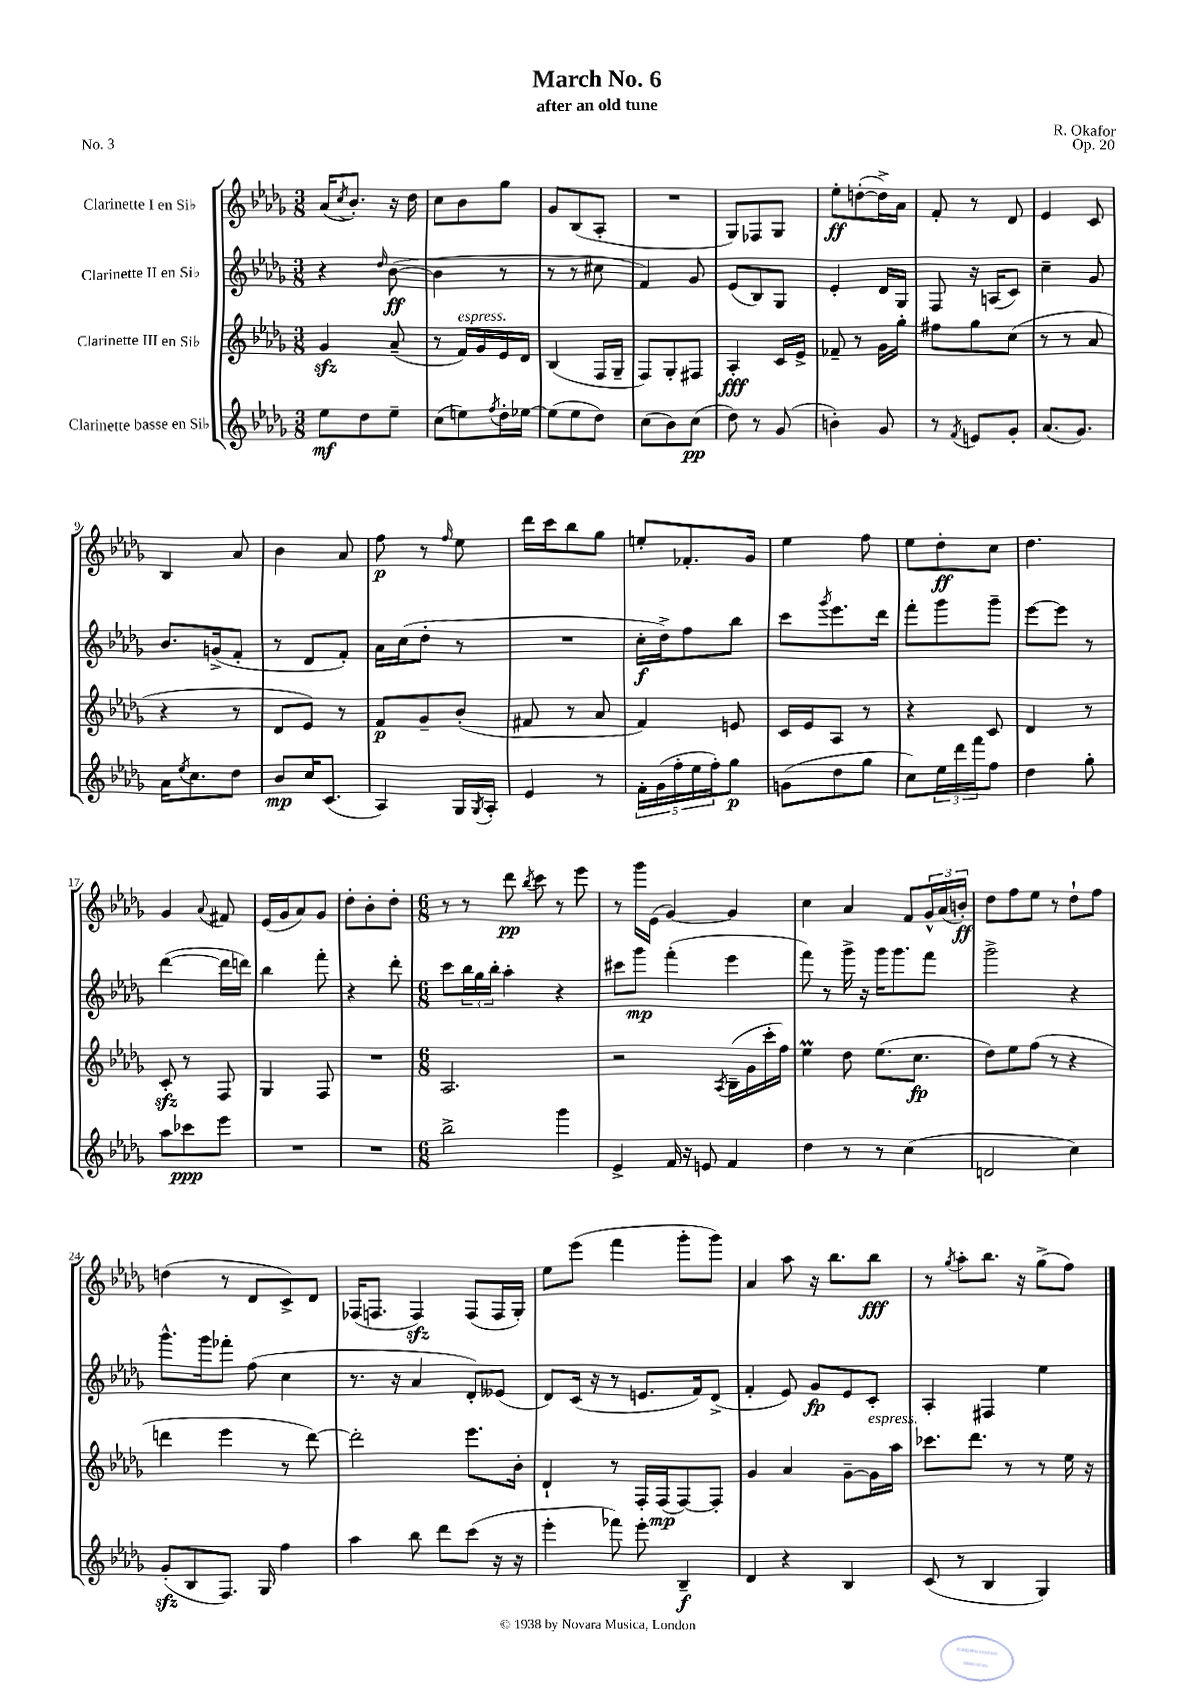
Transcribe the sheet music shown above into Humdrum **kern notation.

**kern	**kern	**kern	**kern
*staff4	*staff3	*staff2	*staff1
*clefG2	*clefG2	*clefG2	*clefG2
*k[b-e-a-d-g-]	*k[b-e-a-d-g-]	*k[b-e-a-d-g-]	*k[b-e-a-d-g-]
*M3/8	*M3/8	*M3/8	*M3/8
8ee-	4g-	4r	(16a-
.	.	.	8qcc
.	.	.	8.b-')
8dd-	.	.	.
.	.	16qqdd-	.
8ee-~	(8a-~	([8b-	16r
.	.	.	16dd-
=	=	=	=
(8cc	8r	4b-]	8cc
8ee)	16f)	.	8b-
.	16g-	.	.
8qff	.	.	.
16dd-'	16e-	8r	8gg-
[16ee-	16d-	.	.
=	=	=	=
(8ee-]	(4B-	8r	8g-
8ee-	.	8r	(8B-
8dd-)	16F	8cc#	8A-'
.	16G-~	.	.
=	=	=	=
(8cc	8F)	4f)	4.r
8b-)	8G-'	.	.
(8cc	8F#	8g-	.
=	=	=	=
8dd-)	4A-'	(8e-	8G-)
8r	.	8B-)	8F-
(8g-	16c	8G-	8G-
.	16e-^	.	.
=	=	=	=
4b')	8f-~	4e-'	8ee-'
.	8r	.	([8dd'
8g-	16g-	16d-	16dd^])
.	16gg-'	16G-	16a-
=	=	=	=
8r	8ff#	8F	8f'
8qf	.	.	.
8e	8gg-	16r	8r
.	.	(16A	.
8g-'	(8cc	8c)	8d-
=	=	=	=
(8.a-	8r	4cc~	4e-
.	8r	.	.
8.g-)	.	.	.
.	8a-	8g-	8c
=	=	=	=
16a-	4r	8.b-	4B-
8qee-	.	.	.
8.cc	.	.	.
.	.	(16g^	.
8dd-	8r	8f'	8a-
=	=	=	=
8b-	8d-	8r	4b-
16cc	8e-)	8d-	.
(8.c	.	.	.
.	8r	8f')	8a-
=	=	=	=
4A-)	8f	16a-	8ff
.	.	(16cc	.
.	8g-~	8dd-'	8r
.	.	.	16qqff
16G-	(8b-'	8r	8ee-
8qG-	.	.	.
16A-'	.	.	.
=	=	=	=
4e-	8f#	4.r	16ddd-
.	.	.	16ccc
.	8r	.	8bb-
8r	8a-	.	8gg-
=	=	=	=
20f'	4f)	16cc'	8ee'
(20g-	.	.	.
.	.	16dd-^)	.
20ff'	.	.	.
.	.	8ff	8.f-'
20ee-	.	.	.
20ff')	.	.	.
8gg-	8e	8bb-	.
.	.	.	16g-
=	=	=	=
(8g	16c	8ccc	4ee-
.	16e-	.	.
.	.	8qggg-	.
8dd-	8A-	8.eee-	.
8gg-	8r	.	8ff
.	.	16ddd-	.
=	=	=	=
8cc)	4r	8fff'	8ee-
24ee-	.	8ggg-	8dd-'
24ddd-	.	.	.
24fff	.	.	.
8ff	8c	8ggg-~	8cc
=	=	=	=
4dd-	4d-	[8eee-	4.dd-
.	.	8eee-]	.
8gg-'	8r	8r	.
=	=	=	=
8aa-	8c'	([4ddd-	4g-
8ccc-	8r	.	.
.	.	.	8qqa-
8eee-	8F	16ddd-]	8f#
.	.	16ddd)	.
=	=	=	=
4.r	4G-	4bb-	(16e-
.	.	.	16g-
.	.	.	8a-)
.	8F	8fff'	8g-
=	=	=	=
4.r	4.r	4r	8dd-'
.	.	.	8b-'
.	.	8ddd-'	8dd-'
=	=	=	=
*M6/8	*M6/8	*M6/8	*M6/8
2bb-^	2.A-	8ccc	8r
.	.	24bb-	8r
.	.	24gg-	.
.	.	24bb-'	.
.	.	4aa-'	8ddd-
.	.	.	8qbb-
.	.	.	8ccc
4ggg-	.	4r	8r
.	.	.	8eee-
=	=	=	=
4e-^	2r	8ccc#	8r
.	.	8ggg-	16ggg-
.	.	.	(16e-
16f	.	(4fff'	[4g-)
16r	.	.	.
8e	.	.	.
.	8qA-	.	.
4f	(16B-~	4eee-	4g-]
.	16g-	.	.
.	16ccc'	.	.
.	16ff)	.	.
=	=	=	=
4dd-	4ee-	8fff)	4cc
.	.	8r	.
8r	8dd-	16ggg-^	4a-
.	.	16r	.
8r	(8.ee-	16ggg-	.
.	.	8.ggg-	.
(4cc	.	.	8f
.	8.cc	.	.
.	.	8fff	24g-^^
.	.	.	(24a-
.	.	.	24b')
=	=	=	=
2d	8dd-)	2ggg-^	8dd-
.	8ee-	.	8ff
.	(8ff	.	8ee-
.	8r	.	8r
4cc)	4r	4r	8dd-`
.	.	.	8ff
=	=	=	=
(8g-'	4ddd	8.ggg-^^	(4dd
8B-	.	.	.
.	.	16ggg-	.
8.F)	4eee-	8fff-'	8r
.	.	(8ff	8d-
16G-	.	.	.
4ff	8r	4cc	8c^)
.	[8ddd)	.	8d-
=	=	=	=
4aa-	2ddd']	8.r	(16F-
.	.	.	8.F
.	.	16r	.
8bb-	.	4a-	4F)
8ddd-	.	.	.
(8ccc	8.eee-	8d-')	(8F
16r	.	(8e--	16F
16r	16b-'	.	16G-')
=	=	=	=
4eee-'	4d-`	8d-)	8ee-
.	.	(16c	(8eee-
.	.	16r	.
8fff-)	8r	8r	4fff
8eee-'	16F'	8.e	.
.	(16F	.	.
4B-~	[8F)	.	8ggg-'
.	.	16f)	.
.	8F']	(8d-^	8ggg-)
=	=	=	=
4d-	4g-	4f'	4a-
4r	4a-	8e-)	8aa-
.	.	8g-	16r
.	.	.	8.bb-
4B-	[8g-~	8e-	.
.	16g-]	8c'	8bb-
.	16aa-	.	.
=	=	=	=
(8c	8.ccc-	4A-'	8r
.	.	.	8qgg-
8r	.	.	8aa-'
.	8.ddd-	.	.
4B-	.	4F#	8.bb-
.	8r	.	.
.	.	.	16r
4G-)	8r	4ee-	(8gg-^
.	16ee-	.	8ff)
.	16r	.	.
==	==	==	==
*-	*-	*-	*-
